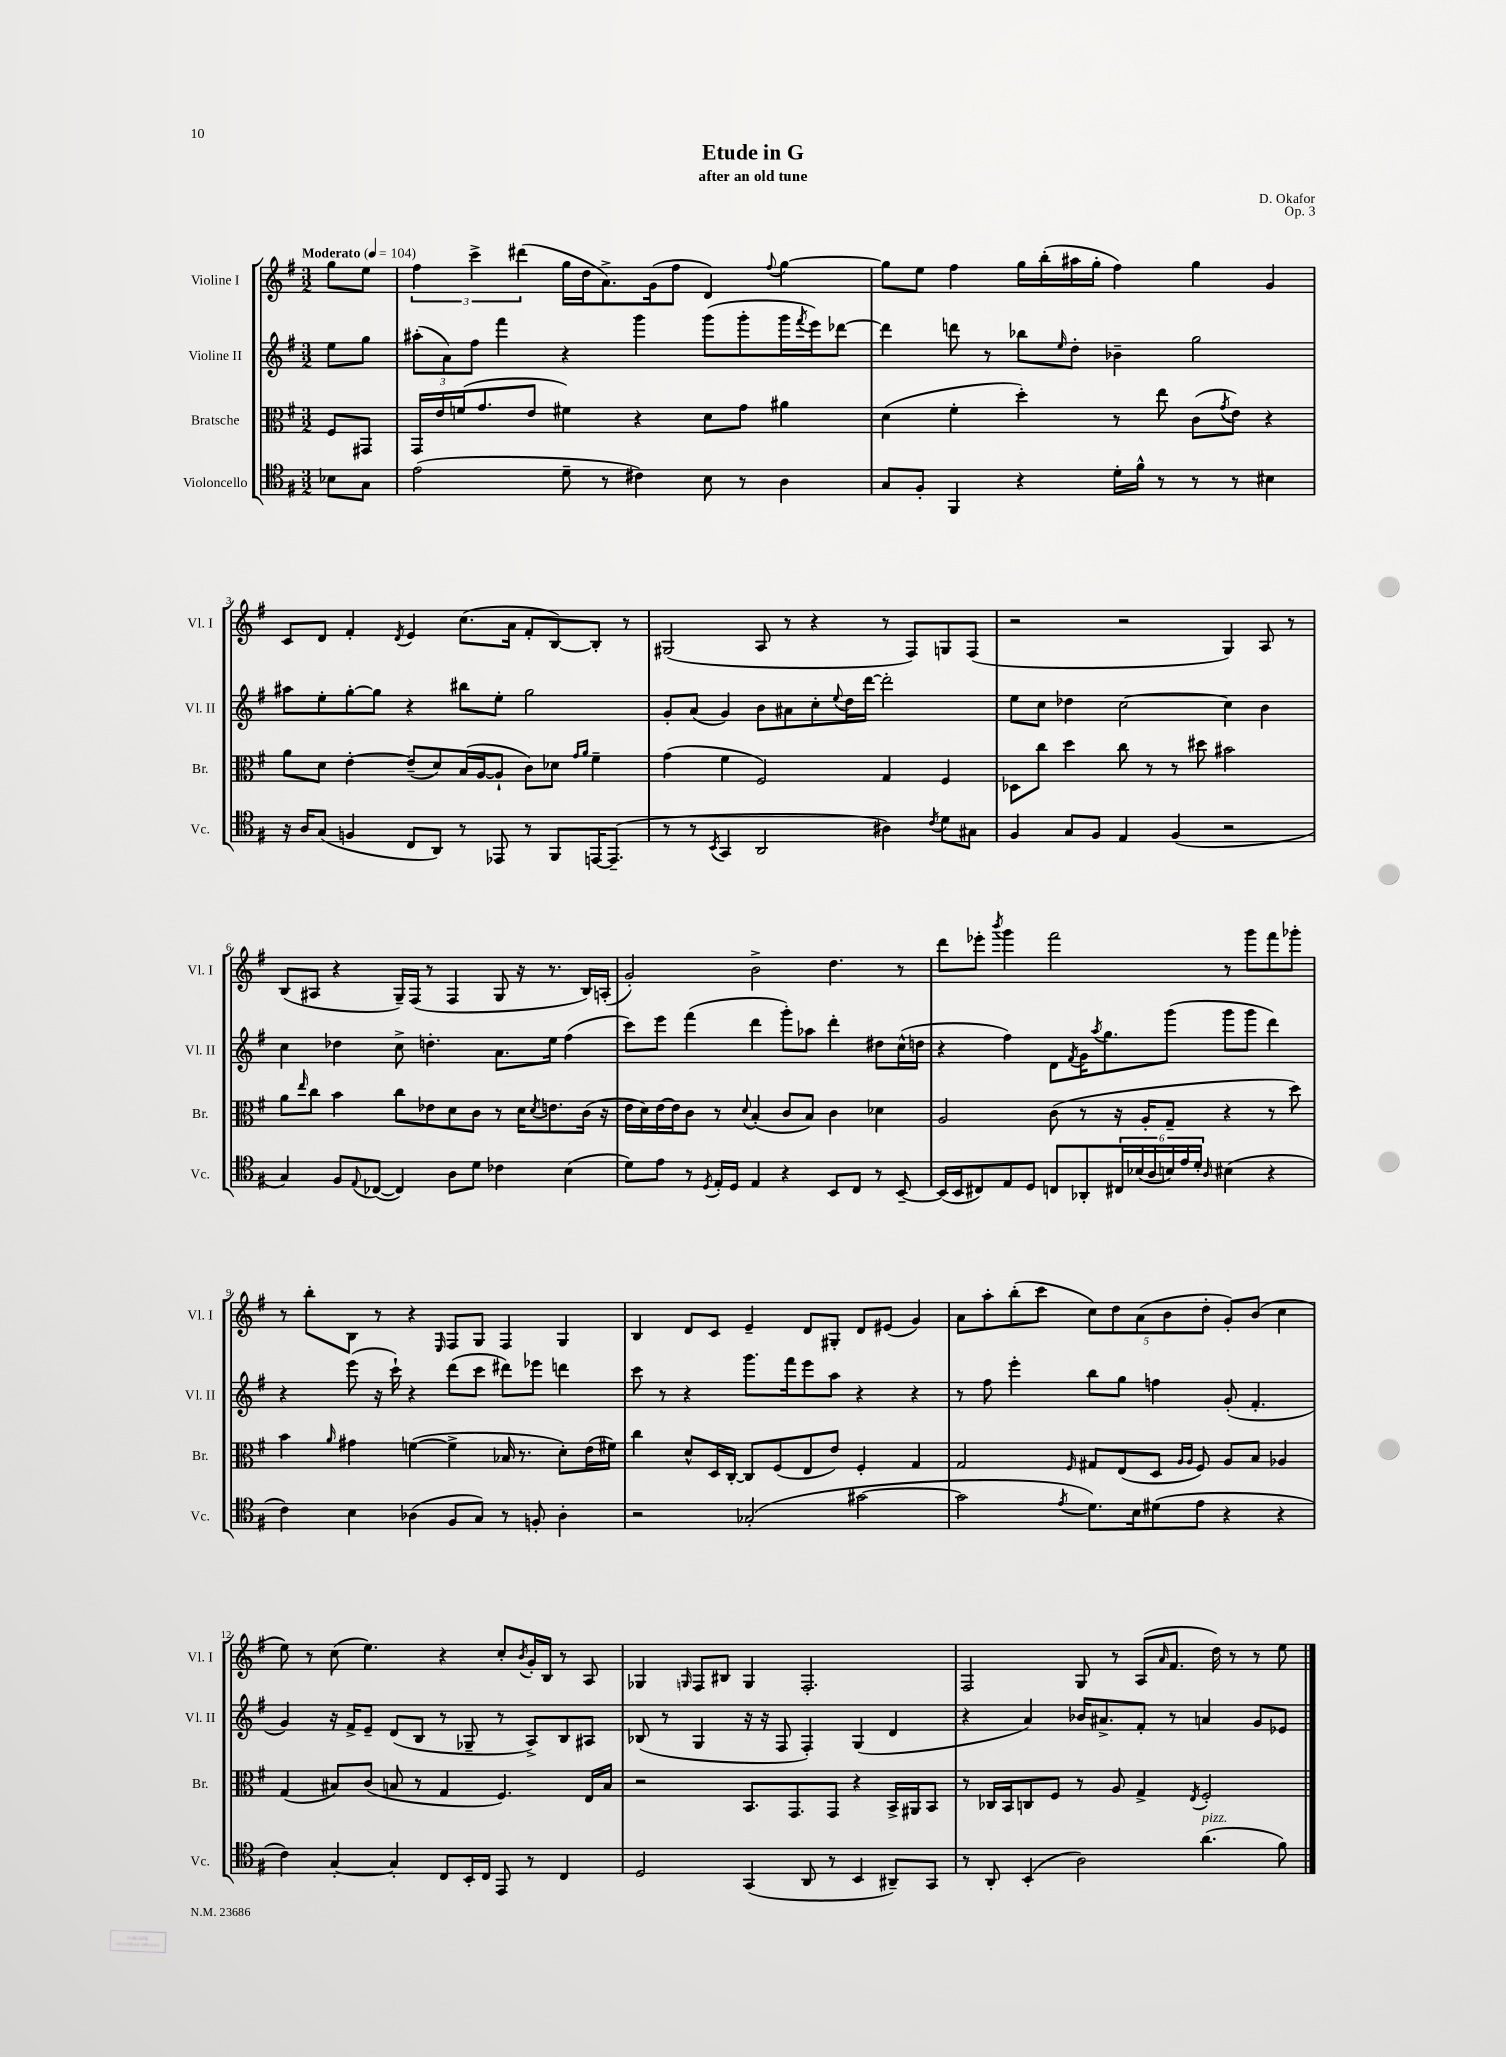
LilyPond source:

\header { title = "Etude in G" composer = "D. Okafor" subtitle = "after an old tune" opus = "Op. 3" }
<<
\new StaffGroup <<
\new Staff = "s0" \with { instrumentName = "Violine I" shortInstrumentName = "Vl. I" } {
    \clef treble \key g \major \numericTimeSignature \time 3/2 \partial 4 \tempo "Moderato" 4 = 104
    g''8 e''8 |
    \tuplet 3/2 { fis''4 c'''4-> dis'''4( } g''16 d''16 a'8.->) g'16( fis''8 d'4) \appoggiatura { fis''8 } g''4~ |
    g''8 e''8 fis''4 g''16 b''16-.( ais''16 g''16-. fis''4) g''4 g'4 |
    c'8 d'8 fis'4-. \acciaccatura { d'8 } e'4 c''8.( a'16 fis'8-. b8~) b8-. r8 |
    gis2( a8 r8 r4 r8 fis8) g8 fis8( |
    r2 r2 g4) a8 r8 |
    b8( ais8 r4 g16--) fis16( r8 fis4 g8 r16 r8. b16) a16-.( |
    g'2-.) b'2-> d''4. r8 |
    d'''8 ees'''8-. \acciaccatura { b'''8 } g'''4 fis'''2 r8 g'''8 fis'''8 ges'''8-. |
    r8 b''8-. b8 r8 r4 \grace { e16 } fis8 g8 fis4 g4 |
    b4 d'8 c'8 e'4-- d'8 gis8-. d'8 eis'8( g'4) |
    a'8 a''8-. b''8-.( c'''8 \tuplet 5/4 { c''8) d''8 a'8( b'8 d''8-. } g'8-.) b'8( c''4 |
    e''8) r8 c''8( e''4.) r4 c''8-. \acciaccatura { b'8 } g'16-. b16 r8 a8 |
    ges4 \grace { g16 } fis8 bis8 g4 fis2.-. |
    fis2 g8 r8 a8( \grace { a'16 } fis'8. d''16) r8 r8 e''8 \bar "|." |
}
\new Staff = "s1" \with { instrumentName = "Violine II" shortInstrumentName = "Vl. II" } {
    \clef treble \key g \major \numericTimeSignature \time 3/2 \partial 4
    e''8 g''8 |
    \tuplet 3/2 { ais''8-.( a'8) fis''8 } fis'''4 r4 g'''4 g'''8( g'''8-. g'''16 \acciaccatura { fis'''8 } e'''16) des'''8~ |
    des'''4 d'''8 r8 bes''8 \grace { e''16 } d''8-. bes'4-- g''2 |
    ais''8 e''8-. g''8~-. g''8 r4 bis''8 e''8-. g''2 |
    g'8-. a'8( g'4) b'8 ais'8 c''8-. \appoggiatura { e''8 } d''16 d'''16~ d'''2-. |
    e''8 c''8 des''4 c''2~ c''4 b'4 |
    c''4 des''4 c''8-> d''4.-. a'8. e''16 fis''4( |
    c'''8) e'''8 fis'''4( d'''4 g'''8-.) aes''8 d'''4-. dis''8 c''16-^( d''16 |
    r4 fis''4) d'8 \acciaccatura { fis'8 } g'16 \acciaccatura { a''8 } g''8. g'''8( g'''8 g'''8 d'''4) |
    r4 e'''8( r16 c'''16-!) r4 d'''8( c'''8 dis'''8) ees'''8 d'''4 |
    c'''8 r8 r4 g'''8. fis'''16 e'''8 a''8 r4 r4 |
    r8 fis''8 e'''4-. b''8 g''8 f''4 g'8-.( fis'4.-. |
    g'4) r16 fis'16-> e'8-- d'8( b8 r8 ges8-- r8 a8->) b8 ais8 |
    bes8( r8 g4 r16 r16 fis8 fis4-.) g4( d'4 |
    r4 a'4) bes'16 ais'8.-> fis'8-. r8 a'4 g'8 ees'8 \bar "|." |
}
\new Staff = "s2" \with { instrumentName = "Bratsche" shortInstrumentName = "Br." } {
    \clef alto \key g \major \numericTimeSignature \time 3/2 \partial 4
    fis8 gis,8 |
    g,16 e'16 f'16( g'8. e'8 fis'4) r4 d'8 g'8 ais'4 |
    d'4( fis'4-. d''4-.) r8 e''8 c'8( \acciaccatura { g'8 } e'8) r4 |
    a'8 d'8 e'4~-. e'8--( d'8) b16( a16~ a8-! c'8) des'8 \grace { g'16 a'16 } fis'4-- |
    g'4( fis'4 fis2) g4 fis4 |
    des8 c''8 d''4 c''8 r8 r8 dis''8 bis'2 |
    a'8 \grace { e''16 } c''8 b'4 c''8 ees'8 d'8 c'8 r8 d'16 \acciaccatura { d'8 } e'8. c'16( r16 |
    e'16 d'16) e'16~ e'16 c'8 r8 \appoggiatura { d'8 } b4-.( c'8 b8) c'4 des'4 |
    a2 c'8( r8 r16 a16-. g8-- r4 r8 d''8) |
    b'4 \grace { a'16 } gis'4 f'4~( f'4-> bes16 r8. d'8-.) e'16( fis'16) |
    c''4 d'8-^ d16 c16~-. c8 fis8( e8 e'8) fis4-. g4 |
    g2 \grace { fis16 } gis8 e8( d8 \grace { a16 a16 } fis8) a8 b8 aes4 |
    g4( bis8) c'8( b8 r8 g4 fis4.) e16 b16 |
    r2 b,8. g,8. g,8 r4 b,16-> ais,16 b,8 |
    r8 ces16 b,16 c8 fis8 r8 a8 g4-> \acciaccatura { e8 } fis2-. \bar "|." |
}
\new Staff = "s3" \with { instrumentName = "Violoncello" shortInstrumentName = "Vc." } {
    \clef tenor \key g \major \numericTimeSignature \time 3/2 \partial 4
    bes8 g8 |
    e'2( d'8-- r8 cis'4) b8 r8 a4 |
    g8 fis8-. fis,4 r4 d'16-. fis'16-^ r8 r8 r8 bis4 |
    r16 a16 g8( f4 c8 a,8) r8 ees,8 r8 fis,8 e,16~ e,8.--( |
    r8 r8 \acciaccatura { b,8 } g,4 a,2 ais4) \acciaccatura { c'8 } d'8 gis8 |
    fis4 g8 fis8 e4 fis4( r2 |
    g4) fis8 \appoggiatura { e8 } ces8~( ces4) a8 d'8 ces'4 b4( |
    d'8) e'8 r8 \acciaccatura { d8 } e16-. d16 e4 r4 b,8 c8 r8 b,8~-- |
    b,16( b,16 cis8) e8 d8 c8 aes,8-. \tuplet 6/4 { cis16 bes16( a16 b16) e'16 d'16-. } \grace { a16 } bis4( r4 |
    c'4) b4 aes4( fis8 g8) r8 f8-. aes4-. |
    r2 ges2-.( gis'2~ |
    gis'2 \acciaccatura { e'8 } d'8.) b16 dis'8( e'8 r4 r4 |
    c'4) g4~-. g4-. c8 b,16-. c16 e,8 r8 c4 |
    d2 g,4( a,8 r8 b,4 ais,8--) g,8 |
    r8 a,8-. b,4-.( a2) a'4.^\markup { \italic "pizz." }( fis'8) \bar "|." |
}
>>
>>
